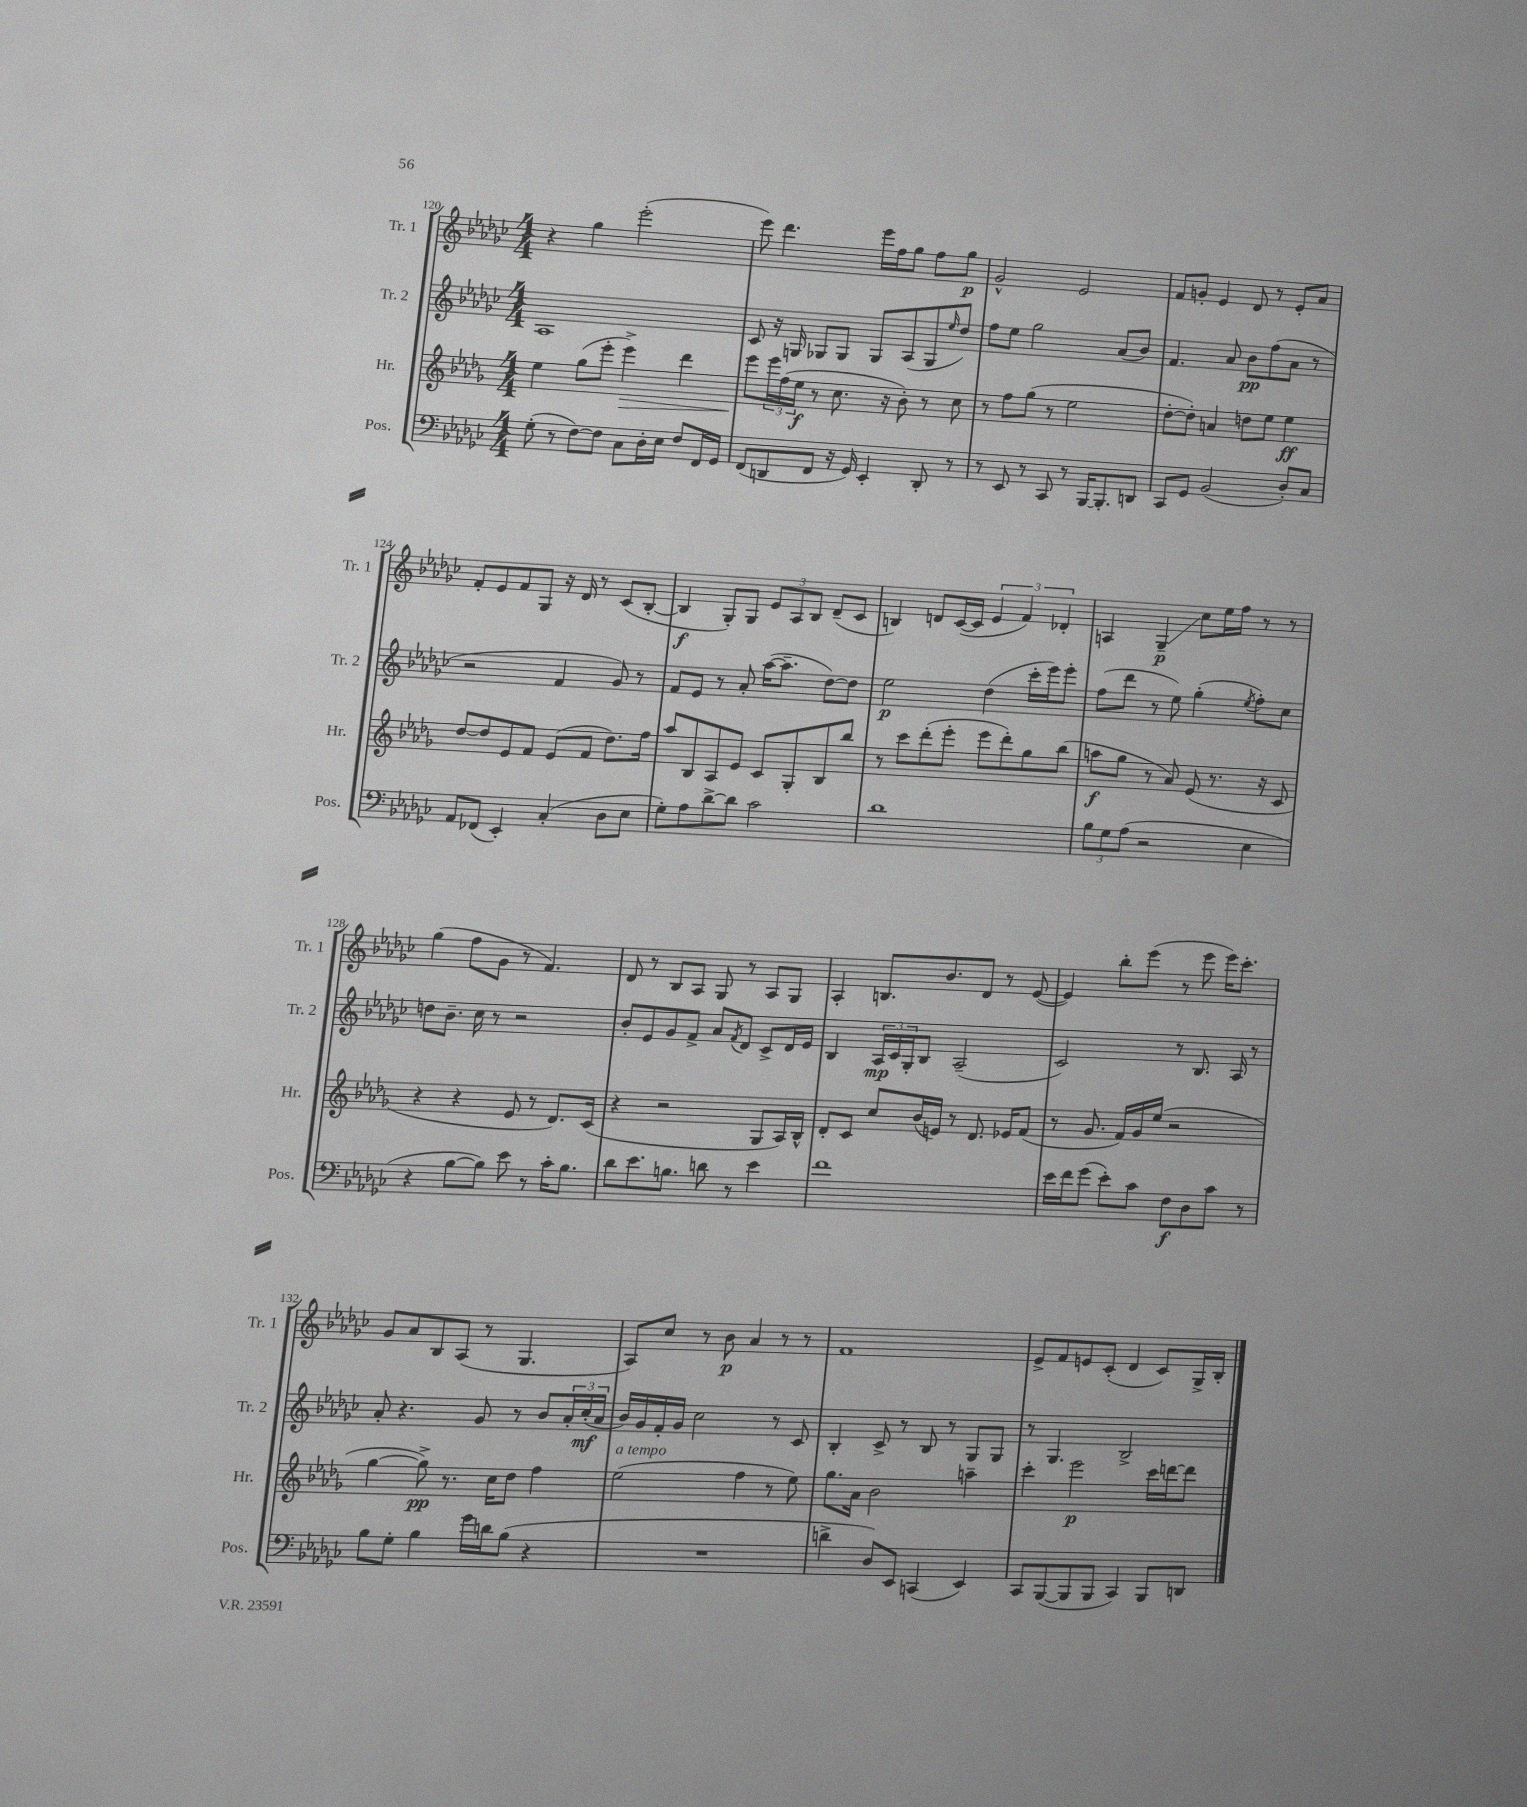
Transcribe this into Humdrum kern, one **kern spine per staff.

**kern	**kern	**kern	**kern
*staff4	*staff3	*staff2	*staff1
*clefF4	*clefG2	*clefG2	*clefG2
*k[b-e-a-d-g-c-]	*k[b-e-a-d-g-]	*k[b-e-a-d-g-c-]	*k[b-e-a-d-g-c-]
*M4/4	*M4/4	*M4/4	*M4/4
(8G-'\	4ee-\	1A-	4r
8r	.	.	.
[8F\L)	(8gg-\L	.	4gg-\
8F\]J	8eee-'\J	.	.
8C-\L	4eee-^\)	.	(2eee-'\
16D-'\L	.	.	.
16E-\JJ	.	.	.
8F/L	4ddd-\	.	.
16FF/L	.	.	.
16GG-/JJ	.	.	.
=	=	=	=
(8FF/L	8eee-\L	8c-/	8eee-\)
8DD/	24eee-\L	16r	4.ddd-\
.	(24ff\	.	.
.	.	16G/	.
.	24ee-\JJ	.	.
8FF/J	8r	8G-/L	.
16r	8.cc\	8G-/J	.
16GG-/)	.	.	.
4EE-'/	.	8G-/L	16eee-\LL
.	16r	.	16ff\J
.	8b-'\)	(8A-/	8gg-\J
8DD'/	8r	8G-/	8ff\L
.	.	16qqee-/	.
8r	8cc\	8dd-/J)	8gg-\J
=	=	=	=
8r	8r	8ff\L	2g-^^/
8EE-/	8ff\L	8ee-\J	.
8r	(8gg-\J	2gg-\	.
8CC-/	8r	.	.
8r	2ee-\	.	2e-/
[16BBB-/LK	.	.	.
8.BBB-'/]	.	.	.
.	.	(8a-/L	.
8DD/J	.	8b-/J)	.
=	=	=	=
8CC-/L	[8dd-'\L	4.f/	8f/L
8GG-/J	8dd-'\]J)	.	8g'/J
(2BB-/	4a/	.	4e-/
.	.	8a-/	.
.	8dd\L	8b-\L	8d-/
.	8ee-\J	(8ff\	8r
8D-'/L)	4ee-\	8a-\J	8e-'/L
8C-/J	.	8r	8a-/J
=	=	=	=
8AA-/L	[8dd-/L	2r	8f'/L
(8FF-/J	8dd-/]	.	8e-/
4EE-'/)	8e-/	.	8f/
.	8f/J	.	8G-/J
(4C-'/	(8e-/L	4f/	16r
.	.	.	16d-/
.	8f/J	.	8r
8D-\L	8.dd-\L)	8g-/)	(8c-/L
8E-\J	.	8r	[8B-'/J
.	16ff\Jk	.	.
=	=	=	=
8G-'\L)	8aa-/L	8f/L	4B-/]
8A-\	8B-/	8e-/J	.
[8d-^\	8A-/	8r	8G-'/L)
8d-\]J	8e-/J	8a-'/	8G-/J
2c-\	8c/L	([16aa-\LK	12e-/L
.	.	8.aa-~\]J	.
.	.	.	12A-/
.	8G-'/	.	.
.	.	.	12B-/J
.	8B-/	[8dd-\L)	(8d-~/L
.	8bb-/J	8dd-\]J	8c-/J
=	=	=	=
1d-	8r	2ee-\	4B/)
.	8ccc\L	.	.
.	(8ddd-'\	.	8d/L
.	8eee-'\J	.	([16c-/L
.	.	.	16c-/]JJ
.	8eee-\L	(4dd-\	6e-/
.	8ddd-'\)	.	.
.	.	.	6f/)
.	8gg-\	16ccc-'\LL	.
.	.	16eee-\J)	.
.	.	.	6d-'/
.	(8bb-\J	8eee-'\J	.
=	=	=	=
12B-\L	8aa\L	(8ff\L	4A/
12G-\	.	.	.
.	8gg-\J	8ddd-\J	.
(12A-\J	.	.	.
2r	8r	8r	4G-~/
.	8a-/)	8ee-\)	.
.	(8e-/	(4gg-'\	8cc-\L
.	8.r	.	16ee-\L
.	.	.	16ff\JJ
.	.	8qee-/	.
4E-\	.	8ff'\L)	8r
.	16r	.	.
.	8c/	8cc-\J	8r
=	=	=	=
4r	4r	8dd\L	(4gg-\
.	.	8.b-~\J	.
[8B-\L	4r	.	8ff\L
.	.	16cc-\	.
8B-\]J)	.	8r	8g-\J
8e-\	8e-/	2r	8r
8r	8r	.	4.f/)
16c-'\LK	8.d-/L)	.	.
8.B-\J	.	.	.
.	(16c/Jk	.	.
=	=	=	=
8d-\L	4r	8b-'/L	8d-/
8.e-\	.	8e-/	8r
.	2r	8g-/	8B-/L
8.B\J	.	.	.
.	.	8f^/J	8A-/J
8d\	.	8a-/L	8G-/
.	.	8qf/	.
8r	.	8d-/J	8r
4e-\	8G-/L	8c-^/L	8A-/L
.	16A-/L)	16d-/L	8G-/J
.	16B-^^/JJ	16e-/JJ	.
=	=	=	=
1f	8d-'/L	4B-/	4A-'/
.	8c/J	.	.
.	8cc/L	24A-/LL	8.B/L
.	.	24c-/	.
.	.	24G-'/J	.
.	(16b-/L	8B-/J	.
.	16e/JJ)	.	8.b-/
.	8r	(2A-~/	.
.	8.d-/	.	8d-/J
.	.	.	8r
.	16e-/LK	.	.
.	(8f/J	.	([8e-/
=	=	=	=
16e-\LL	8r	2c-/)	4e-/])
16f\J	.	.	.
(8g-\J	8.g-/	.	.
8e-'\L)	.	.	8bb-'\L
.	16f/LL)	.	.
8c-\J	16g-/	.	(8eee-\J
.	(16ee-/JJ	.	.
8F\L	2r	8r	8r
8D-\	.	8.B-/	8eee-\
8c-\J	.	.	16eee-\LK)
.	.	16A-/	8.ccc-'\J
8r	.	8r	.
=	=	=	=
8B-\L	[4gg-\	8a-'/	8g-/L
8G-'\J	.	4.r	8a-/
4B-\	8gg-^\])	.	8B-/
.	8.r	.	(8A-/J
16g-\LL	.	8g-/	8r
16d\J	16cc\LK	.	.
(8B-\J	8dd-\J	8r	4.G-/
4r	4ff\	8b-/L	.
.	.	24a-'/L	.
.	.	(24cc-'/	.
.	.	24a-/JJ	.
=	=	=	=
1r	(2ee-\	16b-/LL)	8A-/L)
.	.	16g-/	.
.	.	16f'/	8cc-/J
.	.	16g-/JJ	.
.	.	2cc-\	8r
.	.	.	8b-\
.	4ff\	.	4a-/
.	8r	8r	8r
.	8ee-\)	8c-/	8r
=	=	=	=
4d^\	8.gg-\L	4B-'/	1f
.	16a-\Jk	.	.
8D-/L)	2b-\	8c-^/	.
8EE-/J	.	8r	.
(4CC/	.	8B-/	.
.	.	8r	.
4EE-/)	4aa~\	8G-/L	.
.	.	8G-/J	.
=	=	=	=
8CC-/L	4ccc'\	8r	8e-^/L
([8BBB-/	.	4.G-/	8f/
8BBB-/]	2eee-\	.	8e/
8BBB-/J	.	.	(8c-'/J
4CC-/)	.	2B-^/	4d-/
8BBB-/L	16ccc\LL	.	8c-/L)
.	[16ddd\J	.	.
8DD/J	8ddd\]J	.	16G-^/L
.	.	.	16B-'/JJ
==	==	==	==
*-	*-	*-	*-
